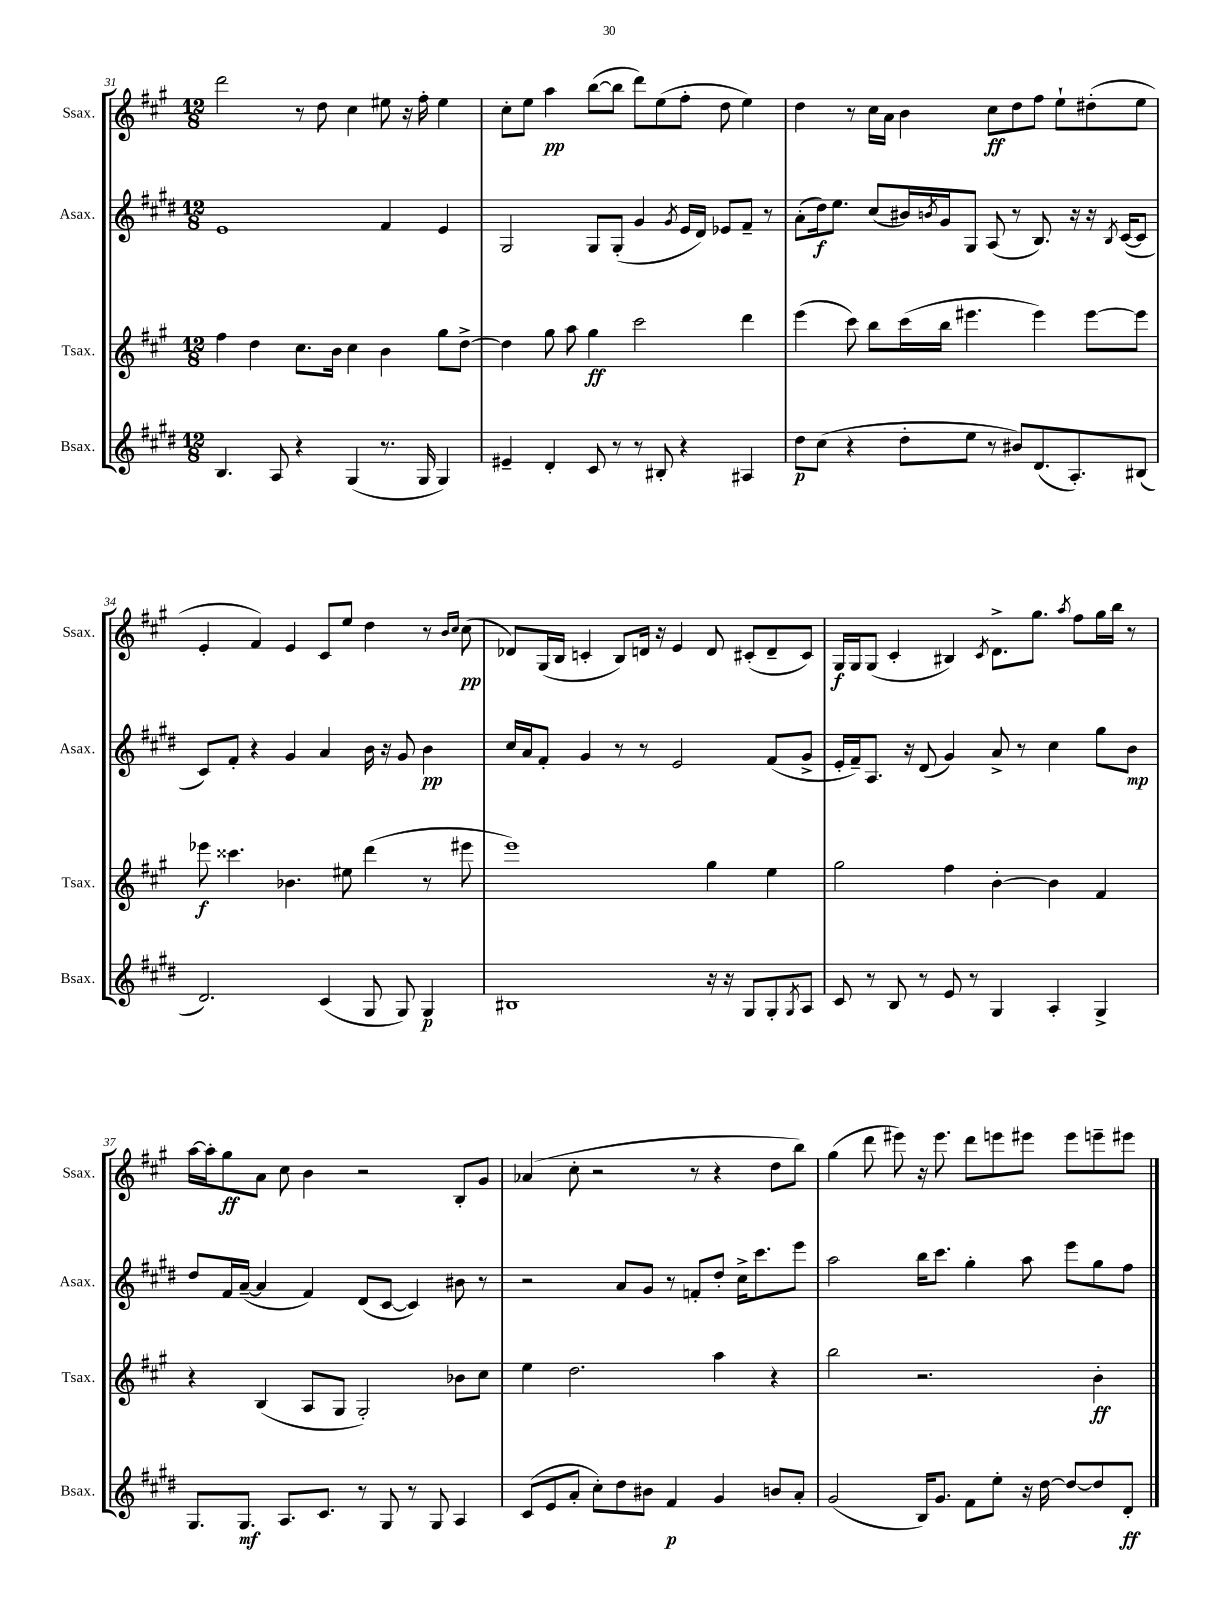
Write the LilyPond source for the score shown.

<<
\new StaffGroup <<
\new Staff = "s0" \with { instrumentName = "Ssax." shortInstrumentName = "Ssax." } {
    \clef treble \key a \major \numericTimeSignature \time 12/8
    d'''2 r8 d''8 cis''4 eis''8 r16 fis''16-. eis''4 |
    cis''8-. e''8 a''4\pp b''8~( b''8 d'''8) e''8( fis''8-. d''8 e''4) |
    d''4 r8 cis''16 a'16 b'4 cis''8\ff d''8 fis''8 e''8-! dis''8-.( e''8 |
    e'4-. fis'4) e'4 cis'8 e''8 d''4 r8 \grace { b'16 cis''16 } cis''8\pp( |
    des'8) gis16( b16 c'4-. b8) d'16 r16 e'4 d'8 cis'8-.( d'8-- cis'8) |
    gis16\f gis16 gis8( cis'4-. bis4) \acciaccatura { cis'8 } d'8.-> gis''8. \acciaccatura { a''8 } fis''8 gis''16 b''16 r8 |
    a''16~ a''16-. gis''8\ff a'8 cis''8 b'4 r2 b8-. gis'8 |
    aes'4( cis''8-. r2 r8 r4 d''8 b''8) |
    gis''4( d'''8 eis'''8) r16 eis'''8. d'''8 e'''8 eis'''8 eis'''8 e'''8-- eis'''8 \bar "|." |
}
\new Staff = "s1" \with { instrumentName = "Asax." shortInstrumentName = "Asax." } {
    \clef treble \key e \major \numericTimeSignature \time 12/8
    e'1 fis'4 e'4 |
    gis2 gis8 gis8-.( gis'4 \acciaccatura { gis'8 } e'16 dis'16) ees'8 fis'8-- r8 |
    a'8-.( dis''16\f) e''8. cis''8( bis'16) \acciaccatura { b'8 } gis'16 gis8 a8( r8 b8.) r16 r16 \acciaccatura { b8 } cis'16~( cis'8 |
    cis'8) fis'8-. r4 gis'4 a'4 b'16 r16 gis'8 b'4\pp |
    cis''16 a'16 fis'8-. gis'4 r8 r8 e'2 fis'8( gis'8-> |
    e'16-. fis'16--) a8. r16 dis'8( gis'4) a'8-> r8 cis''4 gis''8 b'8\mp |
    dis''8 fis'16 a'16~--( a'4 fis'4) dis'8( cis'8~ cis'4) bis'8 r8 |
    r2 a'8 gis'8 r8 f'8-. dis''8-. cis''16-> cis'''8. e'''8 |
    a''2 b''16 cis'''8. gis''4-. a''8 e'''8 gis''8 fis''8 \bar "|." |
}
\new Staff = "s2" \with { instrumentName = "Tsax." shortInstrumentName = "Tsax." } {
    \clef treble \key a \major \numericTimeSignature \time 12/8
    fis''4 d''4 cis''8. b'16 cis''4 b'4 gis''8 d''8~-> |
    d''4 gis''8 a''8 gis''4\ff cis'''2 d'''4 |
    e'''4( cis'''8) b''8 cis'''16( b''16 eis'''4. eis'''4) eis'''8~ eis'''8 |
    ees'''8\f cisis'''4. bes'4. eis''8 d'''4( r8 eis'''8 |
    e'''1) gis''4 e''4 |
    gis''2 fis''4 b'4~-. b'4 fis'4 |
    r4 b4( a8 gis8 gis2-.) bes'8 cis''8 |
    e''4 d''2. a''4 r4 |
    b''2 r2. b'4-.\ff \bar "|." |
}
\new Staff = "s3" \with { instrumentName = "Bsax." shortInstrumentName = "Bsax." } {
    \clef treble \key e \major \numericTimeSignature \time 12/8
    b4. a8 r4 gis4( r8. gis16 gis4) |
    eis'4-- dis'4-. cis'8 r8 r8 bis8-. r4 ais4 |
    dis''8\p cis''8( r4 dis''8-. e''8 r8 bis'8) dis'8.( a8.-.) bis8( |
    dis'2.) cis'4( gis8 gis8) gis4\p |
    bis1 r16 r16 gis8 gis8-. \acciaccatura { gis8 } a8 |
    cis'8 r8 b8 r8 e'8 r8 gis4 a4-. gis4-> |
    gis8. gis8.\mf a8. cis'8. r8 gis8 r8 gis8 a4 |
    cis'8( e'8 a'8-. cis''8-.) dis''8 bis'8 fis'4\p gis'4 b'8 a'8-. |
    gis'2( b16) gis'8. fis'8 e''8-. r16 dis''16~ dis''8~ dis''8 dis'8-.\ff \bar "|." |
}
>>
>>
\layout { \context { \Score currentBarNumber = #31 } }
